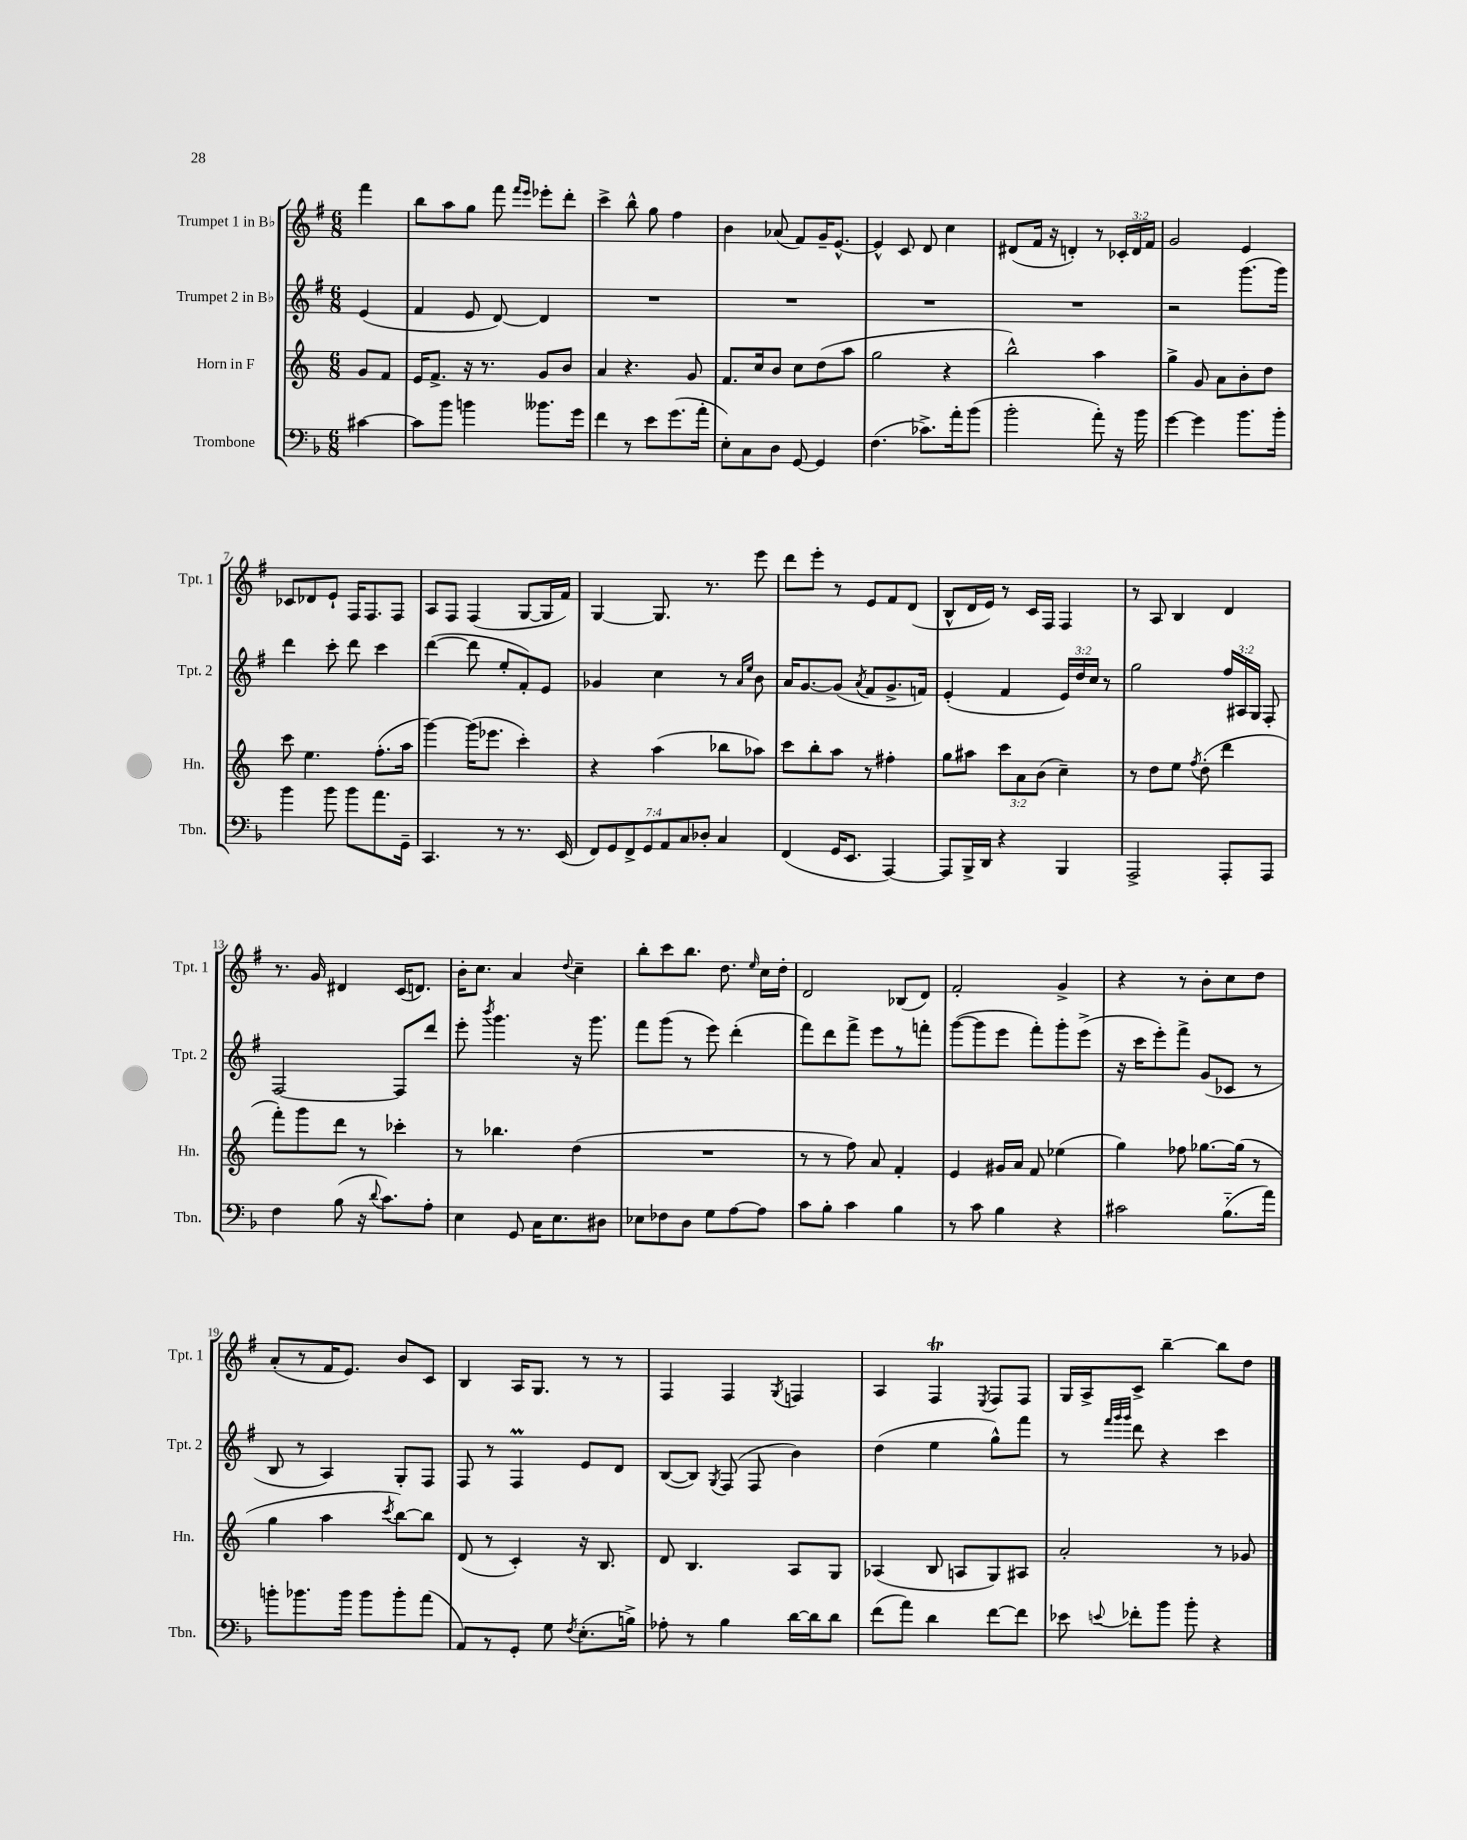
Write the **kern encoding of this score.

**kern	**kern	**kern	**kern
*part4	*part3	*part2	*part1
*staff4	*staff3	*staff2	*staff1
*I"Trombone	*I"Horn in F	*I"Trumpet 2 in B♭	*I"Trumpet 1 in B♭
*I'Tbn.	*I'Hn.	*I'Tpt. 2	*I'Tpt. 1
*clefF4	*clefG2	*clefG2	*clefG2
*k[b-]	*k[]	*k[f#]	*k[f#]
*M6/8	*M6/8	*M6/8	*M6/8
=	=	=	=
[4c#X\	8g/L	(4e/	4fff#\
.	8f/J	.	.
=1	=1	=1	=1
8c#\L]	16e/KL	4f#/	8bb\L
.	8.f^/J	.	.
8b-\J	.	.	8aa\
4bn\	16r	8e/	8gg\J
.	8.r	.	.
.	.	[8d/)	8fff#\
.	.	.	16qqfff#/LL
.	.	.	16qqeee/JJ
8.b--X\L	8g/L	4d/]	8eee-X'\L
.	8b/J	.	8ddd'\J
16g\Jk	.	.	.
=2	=2	=2	=2
4f\	4a/	2.r	4ccc^\
8r	4.r	.	8bb^^\
8e\L	.	.	8gg\
(8.g\	.	.	4ff#\
.	8g/	.	.
16a'\Jk	.	.	.
=3	=3	=3	=3
8E'\L)	8.f/L	2.r	4b\
8C\	.	.	.
.	16cc/k	.	.
8D\J	8b/J	.	(8a-X/
[8GG/	8cc\L	.	8f#/L)
4GG/]	(8dd\	.	16g~/K
.	.	.	[8.e^^/J
.	8aa\J	.	.
=4	=4	=4	=4
(4.F\	2gg\	2.r	4e^^/]
.	.	.	8c/
8.c-X^\L)	.	.	8d/
.	4r	.	4cc\
16a'\k	.	.	.
(8b-\J	.	.	.
=5	=5	=5	=5
2b-'\	2bb^^\)	2.r	(8d#X/L
.	.	.	16f#/Jk
.	.	.	16r
.	.	.	4dn'/)
8a'\)	4aa\	.	8r
16r	.	.	24c-X'/LL
.	.	.	24d/
16b-\	.	.	.
.	.	.	24f#/JJ
=6	=6	=6	=6
[4g\	4gg^\	2r	2g/
4g\]	8g/	.	.
.	8a\L	.	.
8.b-\L	8b'\	(8.ggg\L	4e/
.	8dd\J	.	.
16b-'\Jk	.	16ggg\Jk)	.
!!LO:LB:g=z
=7	=7	=7	=7
4b-\	8ccc\	4ddd\	8c-X/L
.	4.ee\	.	8d-X/
8b-\	.	8ccc'\	8e`/J
8b-\L	.	8ddd\	16F#/KL
.	.	.	8.F#/
8.a\	(8.ff'\L	4ccc\	.
.	.	.	8F#/J
16GG~\Jk	16aa\Jk	.	.
=8	=8	=8	=8
4.CC/	[4ggg\)	([4ddd\	8A/L
.	.	.	8F#/J
.	(16ggg\KL]	8ddd\]	(4F#/
.	8.eee-X\J	.	.
8r	.	8ee'/L	.
8.r	4ccc'\)	8f#'/)	[8G/L
.	.	8e/J	16G/L]
(16EE/	.	.	16f#/JJ)
=9	=9	=9	=9
14FF/L)	4r	4g-X/	[4G/
14GG/	.	.	.
14FF^/	.	.	.
14GG/	.	.	.
.	(4aa\	4cc\	8.G/]
14AA/	.	.	.
14C/	.	.	.
14D-X'/J	.	.	.
.	.	.	8.r
4C/	8bb-X\L	8r	.
.	.	16qqa/LL	.
.	.	16qqee/JJ	.
.	8aa-X\J)	8b\	8eee\
=10	=10	=10	=10
(4FF/	8ccc\L	16a/KL	8ddd\L
.	.	[8.g/	.
.	8bb'\	.	8eee'\J
16GG/KL	8aa\J	(8g/J]	8r
8.EE/J	.	.	.
.	.	8qa/	.
.	8r	8f#/L	8e/L
[4AAA/)	4ff#X'\	8.g^/	8f#/
.	.	.	(8d/J
.	.	16fn/Jk)	.
=11	=11	=11	=11
8AAA/L]	8gg\L	(4e'/	8B^^/L
16BBB-^/L	8aa#X\J	.	16d/L
16DD/JJ	.	.	16e/JJ)
4r	12ccc\L	4f#/	8r
.	12a\	.	.
.	.	.	16c/LL
.	(12b\J	.	.
.	.	.	16F#/JJ
4BBB-/	4cc~\)	24e/LL)	4F#/
.	.	24dd/	.
.	.	24cc/JJ	.
.	.	8r	.
=12	=12	=12	=12
2AAA^/	8r	2gg\	8r
.	8dd\L	.	8A/
.	8ee\J	.	4B/
.	8qff/	.	.
.	(8dd'\	.	.
8AAA'/L	4ddd\	24ff#/LL	4d/
.	.	24A#X/	.
.	.	24G/JJ	.
8AAA/J	.	8F#'/	.
!!LO:LB:g=z
=13	=13	=13	=13
4F\	8fff'\L)	[2F#/	8.r
.	8ggg\	.	.
.	.	.	16g/
(8B-\	8ddd\J	.	4d#X/
16r	8r	.	.
8qqd/	.	.	.
8.c\L)	.	.	.
.	4ccc-X'\	8F#/L]	(16c/KL
.	.	.	8.dn/J)
8A'\J	.	8ddd/J	.
=14	=14	=14	=14
4E\	8r	8eee'\	16b'\KL
.	.	.	8.cc\J
.	.	8qbbb/	.
.	4.bb-X\	4.ggg\	.
8GG/	.	.	4a/
16C\KL	.	.	.
8.E\	.	.	.
.	.	.	8qqdd/
.	(4dd\	16r	4cc~\
.	.	8.ggg\	.
8D#X\J	.	.	.
=15	=15	=15	=15
8E-X\L	2.r	8fff#\L	8bb'\L
8F-X\	.	(8ggg\J	8ccc\
8D\J	.	8r	8.bb\J
8G\L	.	8eee\)	.
.	.	.	8.dd\
[8A\	.	(4ddd'\	.
.	.	.	16qqee/
8A\J]	.	.	16cc\LL
.	.	.	16dd'\JJ
=16	=16	=16	=16
8c\L	8r	8fff#\L)	2d/
8B-'\J	8r	8ddd\	.
4c\	8ff\)	8fff#^\J	.
.	8a/	8eee\L	.
4B-\	4f'/	8r	(8B-X/L
.	.	8fffn'\J	8d/J)
=17	=17	=17	=17
8r	4e/	([8ggg\L	2f#'/
8c\	.	8ggg\]	.
4B-\	16g#X/LL	8eee\J	.
.	16a/JJ	.	.
.	8f/	8fff#'\L)	.
4r	(4ee-X\	8ggg'\	4g^/
.	.	(8eee^\J	.
=18	=18	=18	=18
2c#X\	4gg\)	16r	4r
.	.	16ccc\KL	.
.	.	8eee'\)	.
.	8ff-X\	8fff#^\J	8r
.	[8.gg-X\L	(8g/L	8b'\L
(8.B-\L	.	8c-X/J	8cc\
.	(16gg-\Jk]	.	.
.	8r	8r	8dd\J
16a\Jk)	.	.	.
!!LO:LB:g=z
=19	=19	=19	=19
8bn'\L	4gg\	8B/	(8a'/L
8.b-X\	.	8r	8r
.	4aa\	4A/)	16f#/K
16b-\Jk	.	.	8.e/J)
8b-\L	.	.	.
.	8qccc/	.	.
8b-'\	[8bb\L)	8G'/L	8b/L
(8a\J	8bb\J]	8F#/J	8c/J
=20	=20	=20	=20
8AA/L)	(8d/	8F#/	4B/
8r	8r	8r	.
8GG'/J	4c'/)	4F#m/	16A/KL
.	.	.	8.G/J
8G\	.	.	.
8qF/	.	.	.
(8.E'\L	16r	8e/L	8r
.	8.B/	.	.
.	.	8d/J	8r
16Bn^\Jk)	.	.	.
=21	=21	=21	=21
8A-X'\	8d/	([8B/L	4F#/
8r	4.B/	8B/J])	.
.	.	8qG/	.
4B-\	.	(8F#/	4F#/
.	.	8F#/	.
.	.	.	8qG/
[16d\LL	8A/L	4b\)	4Fn/
16d\J]	.	.	.
8d\J	8G/J	.	.
=22	=22	=22	=22
(8f\L	(4A-X/	(4dd\	4A/
8a\J)	.	.	.
4d\	8B/	4ee\	4F#t/
.	8An/L	.	.
.	.	.	8qE/
[8f\L	8G/)	8gg^^\L)	8F#/L
8f\J]	8A#X/J	8fff#\J	8F#/J
=23	=23	=23	=23
8e-X\	2a'/	8r	16G/LL
.	.	.	16A^/J
.	.	32qqfff#/LLL	.
.	.	32qqggg/	.
8qqen/	.	32qqggg/JJJ	.
8f-X'\L	.	8ddd\	8c^/J
8b-\J	.	4r	[4bb~\
8b-'\	.	.	.
4r	8r	4ccc\	8bb\L]
.	8g-X/	.	8dd\J
==	==	==	==
*-	*-	*-	*-
